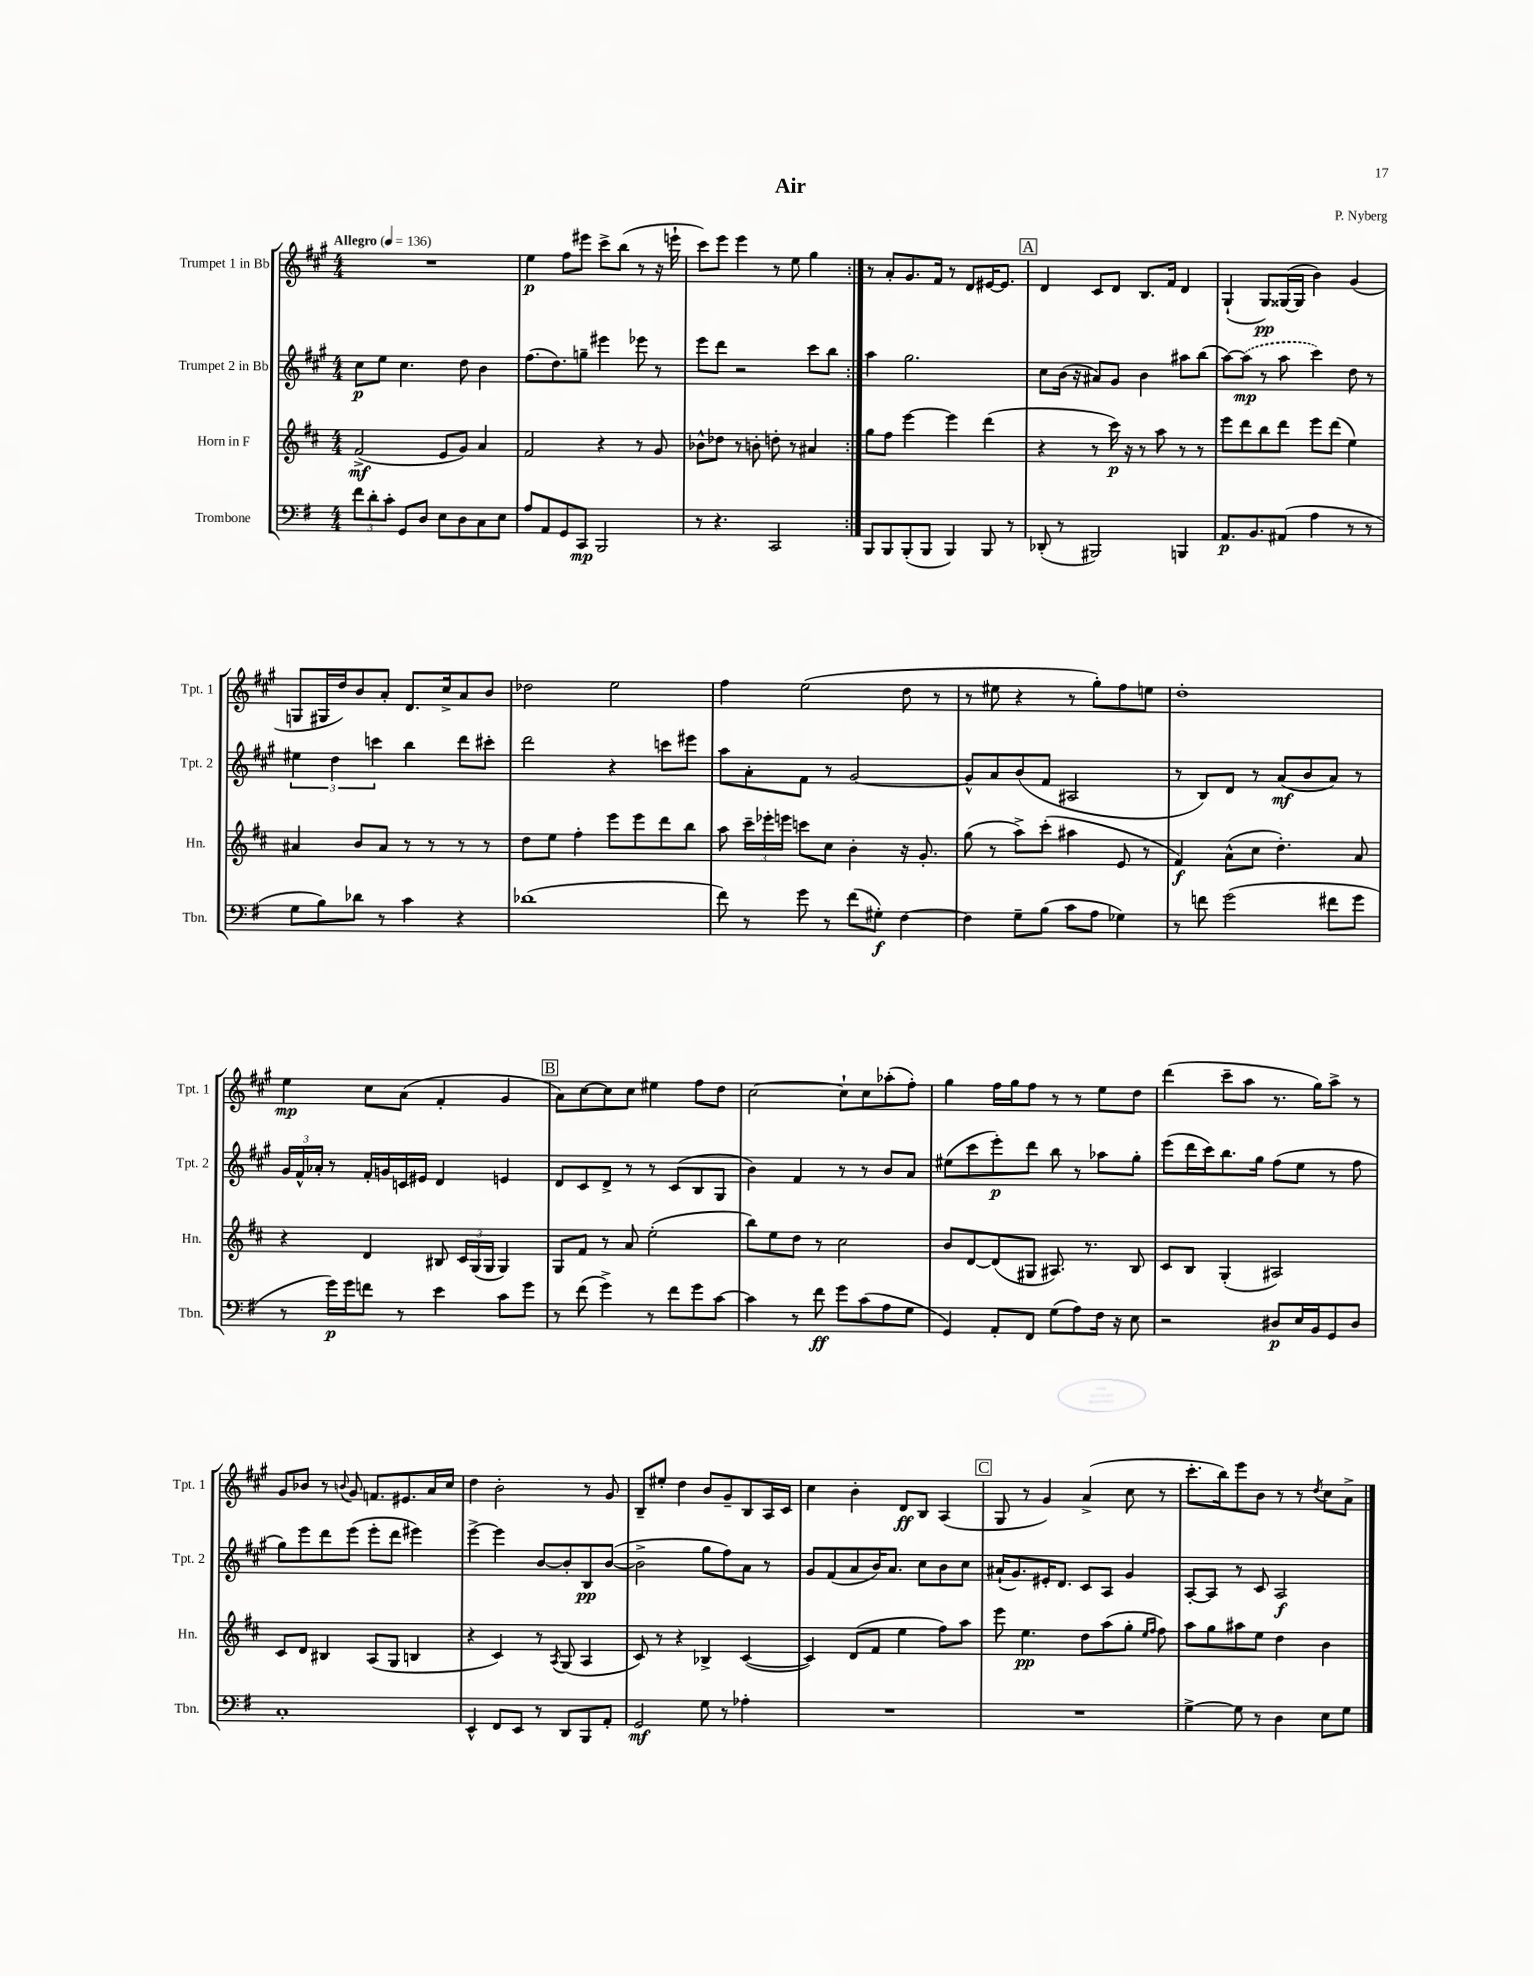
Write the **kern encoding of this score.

**kern	**kern	**kern	**kern
*staff4	*staff3	*staff2	*staff1
*clefF4	*clefG2	*clefG2	*clefG2
*k[f#]	*k[f#c#]	*k[f#c#g#]	*k[f#c#g#]
*M4/4	*M4/4	*M4/4	*M4/4
*MM136	*MM136	*MM136	*MM136
12f#\L	(2f#^/	8cc#\L	1r
12d'\	.	.	.
.	.	8ee\J	.
12c'\J	.	.	.
8GG/L	.	4.cc#\	.
8D/J	.	.	.
8E\L	8e/L	.	.
8D\	8g/J)	8dd\	.
8C\	4a/	4b\	.
8E\J	.	.	.
=	=	=	=
8A/L	2f#/	(8.ff#\L	4ee\
8AA/	.	.	.
.	.	8.dd\)	.
8GG/	.	.	8ff#\L
8CC/J	.	8gg~\J	8eee#\J
2BBB/	4r	4eee#\	8ccc#^\L
.	.	.	(8bb\J
.	8r	8eee-\	8r
.	8g/	8r	16r
.	.	.	16eee`\
=	=	=	=
8r	8b-^^\L	8eee\L	8ccc#\L)
4.r	8dd-\J	8ddd\J	8eee\J
.	8r	2r	4eee\
.	8b'\	.	.
2CC/	8dd'\	.	8r
.	8r	.	8ee\
.	4a#/	8ccc#\L	4gg#\
.	.	8bb\J	.
=:|!	=:|!	=:|!	=:|!
8BBB/L	8gg\L	4aa\	8r
8BBB/	8ff#\J	.	8a'/L
(8BBB'/	[4eee\	2.gg#\	8.g#/
8BBB/J	.	.	.
.	.	.	16f#/Jk
4BBB/)	4eee\]	.	8r
.	.	.	8d/L
8BBB/	(4ddd\	.	[16e#/K
.	.	.	8.e#/]J
8r	.	.	.
=	=	=	=
(8DD-'/	4r	8cc#\L	4d/
8r	.	(16b\Jk	.
.	.	16r	.
2BBB#/)	8r	8a#/L)	8c#/L
.	16ccc#\)	8g#/J	8d/J
.	16r	.	.
.	8r	4b\	8.B/L
.	8aa\	.	.
.	.	.	16f#/Jk
4BBB/	8r	8aa#\L	4d/
.	8r	(8bb\J	.
=	=	=	=
8.AA/L	8eee\L	[8aa\L)	(4G#`/
.	8ddd\	(8aa\]J	.
8.BB/	.	.	.
.	8bb\	8r	8G#/L)
(8AA#/J	8ddd\J	8aa\	([16G##/L
.	.	.	16G##/]JJ
4A\	8eee\L	4ccc#\)	4b\)
.	(8ddd\J	.	.
8r	4ee\)	8dd\	(4g#/
8r	.	8r	.
=	=	=	=
8G\L	4a#/	6ee#\	8G/L
8B\)	.	.	16G#/L
.	.	6dd\	.
.	.	.	16dd/J)
8d-\J	8b/L	.	8b/
.	.	6ccc\	.
8r	8a#/J	.	8a'/J
4c\	8r	4bb\	8.d/L
.	8r	.	.
.	.	.	16cc#^/k
4r	8r	8ddd\L	8a/
.	8r	8ccc#'\J	8b/J
=	=	=	=
(1d-	8dd\L	2ddd\	2dd-\
.	8ee\J	.	.
.	4ff#'\	.	.
.	8eee\L	4r	2ee\
.	8eee\	.	.
.	8ddd\	8ccc\L	.
.	8bb\J	8eee#\J	.
=	=	=	=
8f#\)	8aa\	8aa\L	4ff#\
8r	24ccc#~\LL	8a'\	.
.	24eee-'\	.	.
.	24eee\JJ	.	.
8g\	8ccc\L	8f#\J	(2ee\
8r	8cc#\J	8r	.
(8f#\L	4b'\	[2g#/	.
8G#'\J)	.	.	.
[4F#\	16r	.	8dd\
.	8.g'/	.	.
.	.	.	8r
=	=	=	=
4F#\]	(8gg\	8g#^^/]L	8r
.	8r	8a/	8ee#\
8G~\L	8aa^\L)	(8b/	4r
(8B\J	(8ccc#'\J	8f#/J	.
8c\L	4aa#\	2A#/	8r
8A\J	.	.	8gg#'\L)
4G-\)	8e/	.	8ff#\
.	8r	.	8ee\J
=	=	=	=
8r	4f#/)	8r	1dd'
8f\	.	8B/L)	.
(2g\	(8a^^\L	8d/J	.
.	8cc#\J	8r	.
.	4.dd'\)	(8a/L	.
.	.	8b/	.
8f#\L	.	8a/J)	.
8g\J	8a/	8r	.
=	=	=	=
8r	4r	24g#/LL	4ee\
.	.	24f#^^/	.
.	.	24a-'/JJ	.
16g\LL)	.	8r	.
16g\J	.	.	.
8f\J	4d/	16f#'/LL	8cc#\L
.	.	16g/	.
8r	.	16c/	(8a\J
.	.	16e#/JJ	.
4e\	8B#/	4d/	4f#'/
.	24c#/LL	.	.
.	(24G/	.	.
.	24G/JJ	.	.
8c\L	4G/)	4e/	4g#/
8g\J	.	.	.
=	=	=	=
8r	8G/L	8d/L	8a\L)
(8f#\	8f#/J	8c#/	[8cc#\
4g^\)	8r	8d^/J	8cc#\]
.	8a/	8r	8cc#\J
8r	(2ee'\	8r	4ee#\
8f#\L	.	(8c#/L	.
8g\	.	8B/	8ff#\L
[8c\J	.	8G#/J	8dd\J
=	=	=	=
4c\]	8bb\L)	4b\)	[2cc#\
.	8ee\	.	.
8r	8dd\J	4f#/	.
8f#\	8r	.	.
8g\L	2cc#\	8r	8cc#`\]L
(8c\	.	8r	8cc#\
8A\	.	8b/L	(8aa-'\
8G\J	.	8a/J	8ff#'\J)
=	=	=	=
4GG/)	8b/L	(8ee#\L	4gg#\
.	[8d/	8ccc#\	.
8AA'/L	(8d/]	8eee'\)	16ff#\LL
.	.	.	16gg#\J
8FF#/J	8G#/J	8ddd\J	8ff#\J
(8G\L	8.A#/)	8bb\	8r
8A\)	.	8r	8r
.	8.r	.	.
16F#\Jk	.	8aa-\L	8ee\L
16r	.	.	.
8E\	8B/	8gg#'\J	8dd\J
=	=	=	=
2r	8c#/L	(8eee\L	(4ddd\
.	8B/J	16ddd\L	.
.	.	16ccc#\J)	.
.	(4G'/	8.bb\	8ccc#~\L
.	.	.	8aa\J
.	.	16gg#\Jk	.
8D#/L	2A#/)	(8ff#\L	8.r
16E/L	.	8ee\J	.
16BB/J	.	.	16gg#\LK)
8GG/	.	8r	8aa^\J
8D#/J	.	8ff#\	8r
=	=	=	=
1C'	8c#/L	8gg#\L)	8g#/L
.	8d/J	8eee\	8b-/J
.	4B#/	8ddd\	8r
.	.	.	8qqb/
.	.	(8eee\J	8g#/
.	(8A/L	8eee'\L	8.f/L
.	8G/J	8ddd\J	.
.	.	.	8.e#/
.	4B/	4eee#\)	.
.	.	.	16a/L
.	.	.	16cc#/JJ
=	=	=	=
4EE^^/	4r	[4eee^\	4dd\
8FF#/L	4c#/)	4eee\]	2b'\
8EE/J	.	.	.
8r	8r	[8b/L	.
.	8qA/	.	.
8DD/L	(8G/	8b'/]	.
8BBB/	4A/	8B/	8r
8AA'/J	.	([8b/J	8g#/
=	=	=	=
2GG/	8c#/)	2b^\]	8B~/L
.	8r	.	8ee#'/J
.	4r	.	4dd\
8G\	4B-^/	8gg#\L	8b/L
8r	.	8ff#\)	8g#~/
4A-'\	([4c#/	8a\J	8B/
.	.	8r	16A/L
.	.	.	16c#/JJ
=	=	=	=
1r	4c#/])	8g#/L	4cc#\
.	.	(8f#/	.
.	(8d/L	8a/	4b'\
.	8f#/J	16b/K)	.
.	.	8.a/J	.
.	4ee\	.	8d/L
.	.	8cc#\L	8B/J
.	8ff#\L)	8b\	(4A/
.	8aa\J	8cc#\J	.
=	=	=	=
1r	8eee\	(16a#`/LK	8G#/
.	.	8.g#/)	.
.	4.ee\	.	8r
.	.	16e#'/K	4g#/)
.	.	8.d/J	.
.	8dd\L	8c#/L	(4a^/
.	(8aa\	8A/J	.
.	8gg'\J	4g#/	8cc#\
.	16qqee/LL	.	.
.	16qqff#/JJ	.	.
.	8ff#\)	.	8r
=	=	=	=
[4G^\	8aa\L	[8A'/L	8.ccc#'\L
.	8gg\	8A/]J	.
.	.	.	16bb\k)
8G\]	8aa#\	8r	8eee\
8r	8ee\J	8c#/	8b\J
4D\	4dd\	2A/	8r
.	.	.	8r
.	.	.	8qdd/
8E\L	4b\	.	8cc#\L
8G\J	.	.	8a^\J
==	==	==	==
*-	*-	*-	*-
